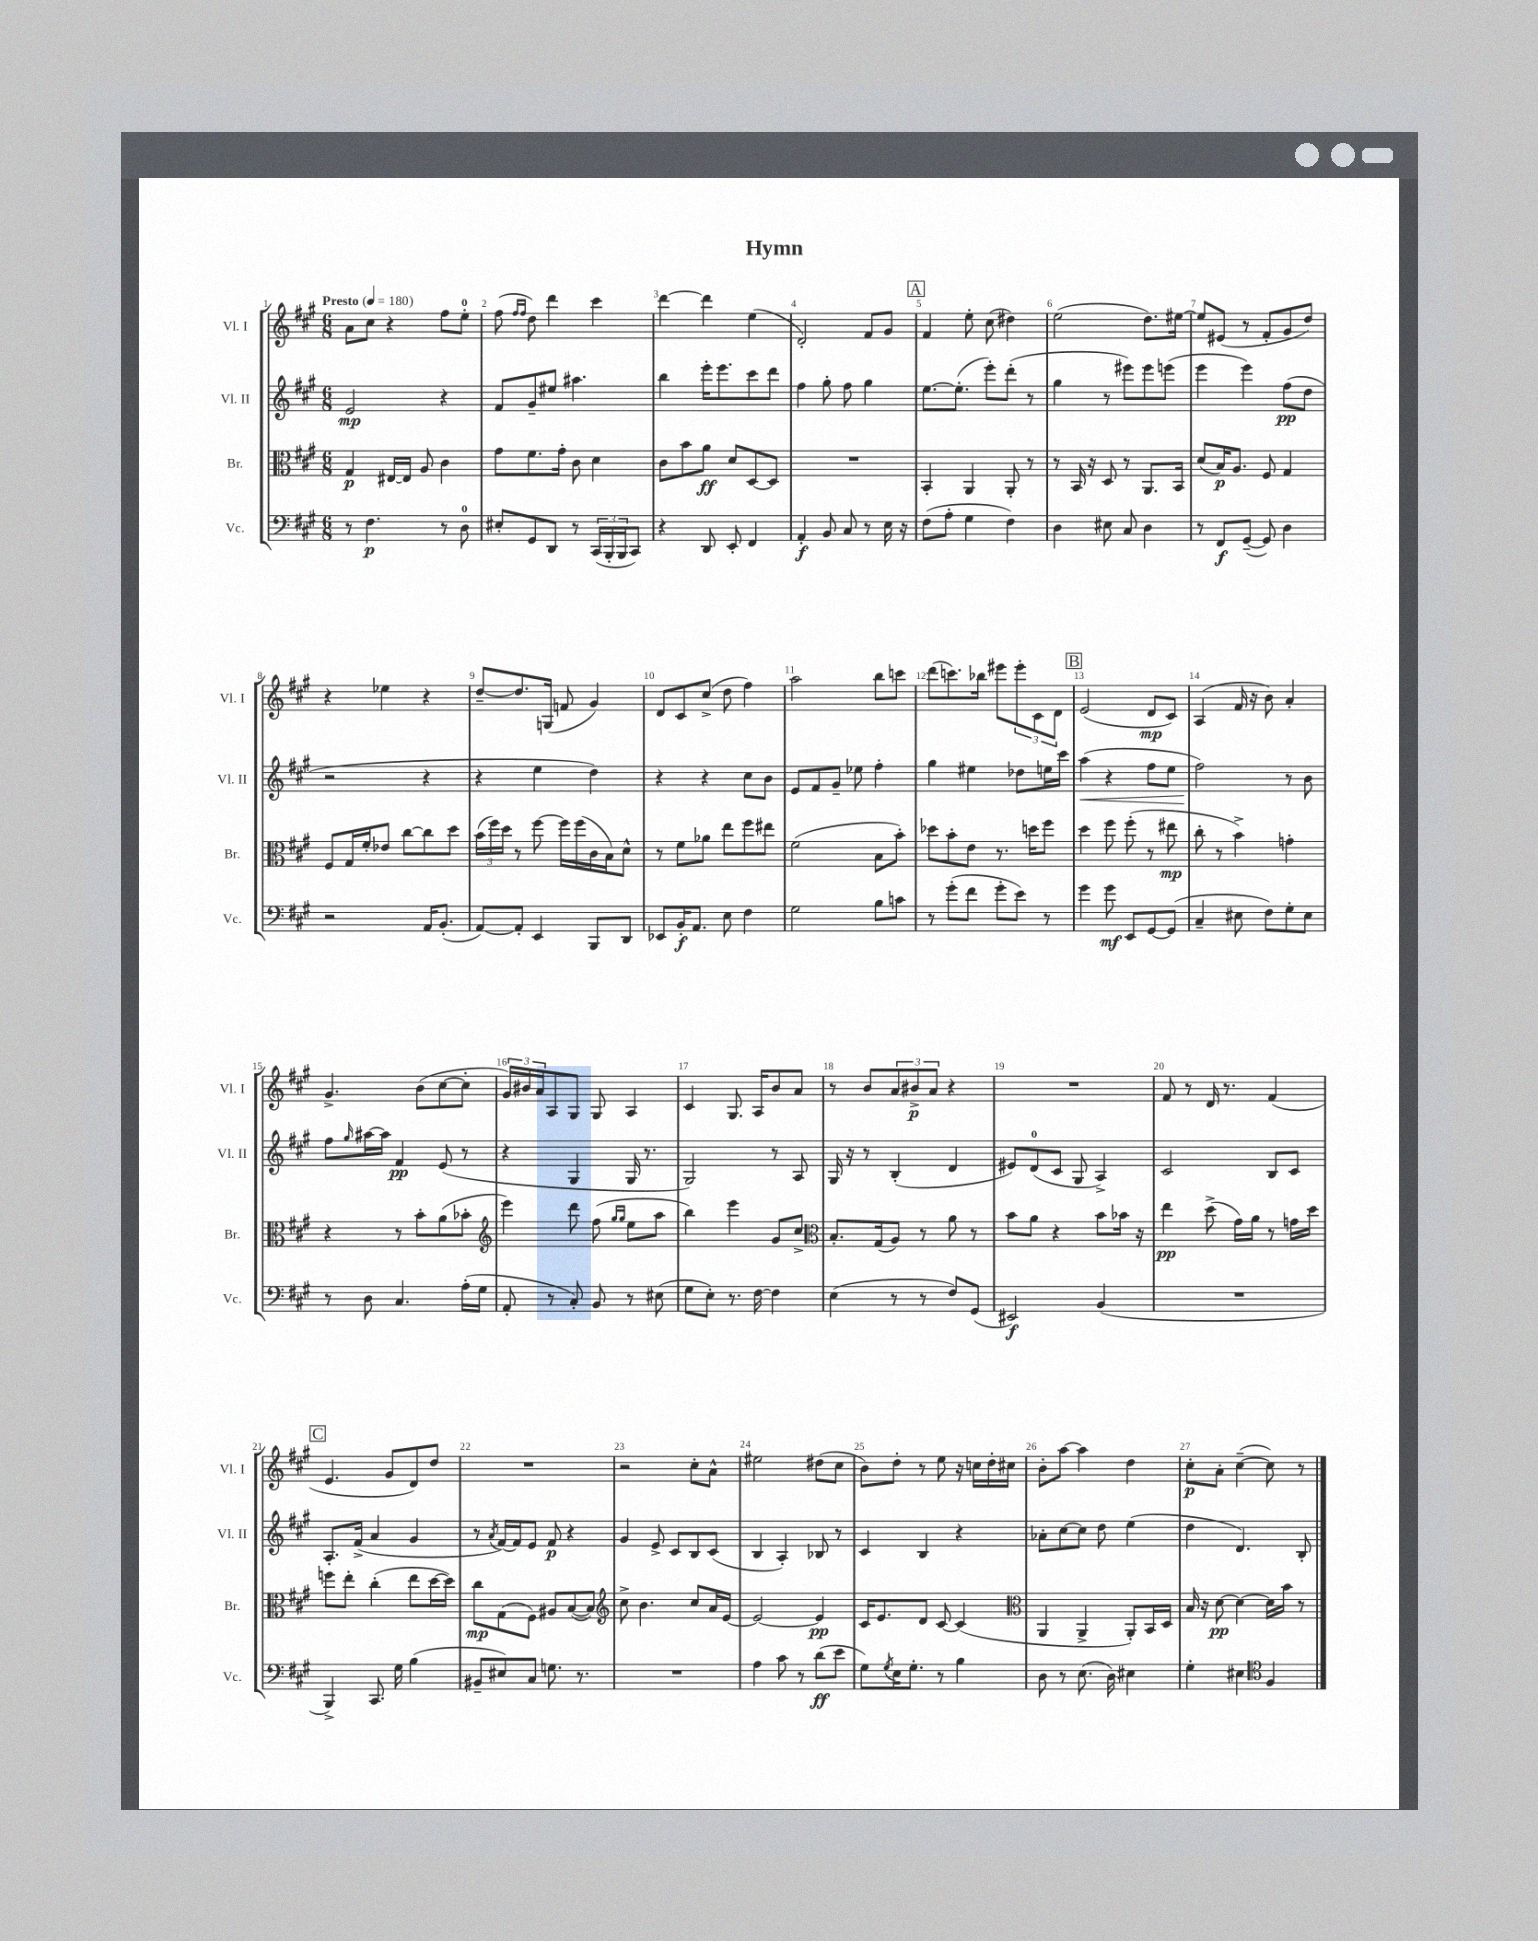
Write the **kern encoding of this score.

**kern	**dynam	**kern	**dynam	**kern	**dynam	**kern	**dynam
*part4	*part4	*part3	*part3	*part2	*part2	*part1	*part1
*staff4	*staff4	*staff3	*staff3	*staff2	*staff2	*staff1	*staff1
*I"Vc.	*	*I"Br.	*	*I"Vl. II	*	*I"Vl. I	*
*I'Vc.	*	*I'Br.	*	*I'Vl. II	*	*I'Vl. I	*
*clefF4	*	*clefC3	*	*clefG2	*	*clefG2	*
*k[f#c#g#]	*	*k[f#c#g#]	*	*k[f#c#g#]	*	*k[f#c#g#]	*
*M6/8	*	*M6/8	*	*M6/8	*	*M6/8	*
*MM180	*	*MM180	*	*MM180	*	*MM180	*
=1	=1	=1	=1	=1	=1	=1	=1
!	!	!	!	!	!	!LO:TX:a:B:t=Presto	!
8r	.	4G#/	p	2e/	mp	8a\L	.
4.F#\	p	.	.	.	.	8cc#\J	.
.	.	[16E#X/LL	.	.	.	4r	.
.	.	16E#/JJ]	.	.	.	.	.
.	.	8A/	.	.	.	.	.
8r	.	4c#\	.	4r	.	8ff#\L	.
8D\	.	.	.	.	.	8ee'\J	.
=2	=2	=2	=2	=2	=2	=2	=2
8E#X'/L	.	8g#\L	.	8f#/L	.	(8ff#\	.
.	.	.	.	.	.	16qqff#/LL	.
.	.	.	.	.	.	16qqff#/JJ	.
8GG#/	.	8.f#\	.	8g#~/	.	8dd\)	.
8DD/J	.	.	.	8ee#X/J	.	4ddd\	.
.	.	16g#'\Jk	.	.	.	.	.
8r	.	8c#\	.	4.aa#X\	.	.	.
(24CC#/LL	.	4d\	.	.	.	4ccc#\	.
24BBB'/	.	.	.	.	.	.	.
24BBB/J	.	.	.	.	.	.	.
8CC#/J)	.	.	.	.	.	.	.
=3	=3	=3	=3	=3	=3	=3	=3
4r	.	8c#\L	.	4bb\	.	[4ddd\	.
.	.	8b\	.	.	.	.	.
8DD/	.	8a\J	ff	16eee'\KL	.	4ddd\]	.
.	.	.	.	8.eee\	.	.	.
8EE'/	.	8d/L	.	.	.	.	.
4FF#/	.	[8D/	.	8ccc#\	.	(4ee\	.
.	.	8D/J]	.	8ddd\J	.	.	.
=4	=4	=4	=4	=4	=4	=4	=4
4AA'/	f	2.r	.	4ff#\	.	2d'/)	.
8BB/	.	.	.	8gg#'\	.	.	.
8C#/	.	.	.	8ff#\	.	.	.
8r	.	.	.	4gg#\	.	8f#/L	.
16E\	.	.	.	.	.	8g#/J	.
16r	.	.	.	.	.	.	.
!!LO:REH:place=s1:t=A
=5	=5	=5	=5	=5	=5	=5	=5
(8F#\L	.	4BB'/	.	[8.ee\L	.	4f#/	.
8A'\J	.	.	.	.	.	.	.
.	.	.	.	(8.ee'\J]	.	.	.
4G#\	.	4AA/	.	.	.	8ee'\	.
.	.	.	.	8eee'\L)	.	(8cc#\	.
4F#\)	.	8AA'/	.	(8ddd'\J	.	4dd#X\)	.
.	.	8r	.	8r	.	.	.
=6	=6	=6	=6	=6	=6	=6	=6
4D\	.	8r	.	4gg#\	.	(2ee\	.
.	.	16BB/	.	.	.	.	.
.	.	16r	.	.	.	.	.
8E#X\	.	8D/	.	8r	.	.	.
8C#/	.	8r	.	8eee#X\L)	.	.	.
4D\	.	8.AA/L	.	8eee#\	.	8.dd\L)	.
.	.	.	.	(8eeen\J	.	.	.
.	.	16BB/Jk	.	.	.	[16ee#X\Jk	.
=7	=7	=7	=7	=7	=7	=7	=7
8r	.	(8d/L	.	4eee\	.	8ee#/L]	.
8FF#/L	f	16B/K)	p	.	.	(8e#X/J	.
.	.	8.A/J	.	.	.	.	.
([8GG#~/J	.	.	.	4eee\)	.	8r	.
8GG#/])	.	8F#/	.	.	.	8f#'/L	.
4D\	.	4G#/	.	(8ff#\L	pp	8g#/	.
.	.	.	.	8dd\J	.	8dd/J)	.
!!LO:LB:g=z
=8	=8	=8	=8	=8	=8	=8	=8
2r	.	8F#/L	.	2r	.	4r	.
.	.	16G#/L	.	.	.	.	.
.	.	16f#'/J	.	.	.	.	.
.	.	8e-X/J	.	.	.	4ee-X\	.
.	.	[8cc#\L	.	.	.	.	.
16AA/KL	.	8cc#\]	.	4r	.	4r	.
(8.BB'/J	.	.	.	.	.	.	.
.	.	8dd\J	.	.	.	.	.
=9	=9	=9	=9	=9	=9	=9	=9
[8AA/L)	.	(24b\LL	.	4r	.	[8dd~/L	.
.	.	24ff#\)	.	.	.	.	.
.	.	24dd\JJ	.	.	.	.	.
8AA'/J]	.	8r	.	.	.	8.dd/]	.
4EE/	.	[8ff#\	.	4ee\	.	.	.
.	.	.	.	.	.	(16Gn/Jk	.
.	.	16ff#\LL]	.	.	.	8fn/	.
.	.	(16ff#\	.	.	.	.	.
8BBB/L	.	16c#\	.	4dd\)	.	4g#/)	.
.	.	16B\J)	.	.	.	.	.
8DD/J	.	8d^^\J	.	.	.	.	.
=10	=10	=10	=10	=10	=10	=10	=10
8EE-X/L	.	8r	.	4r	.	8d/L	.
16BB'/K	f	8f#\L	.	.	.	8c#/	.
8.AA/J	.	.	.	.	.	.	.
.	.	8a-X\J	.	4r	.	(8cc#^/J	.
8E\	.	8ee\L	.	.	.	8dd\	.
4F#\	.	8ff#\	.	8cc#\L	.	4ff#\)	.
.	.	8ee#X\J	.	8b\J	.	.	.
=11	=11	=11	=11	=11	=11	=11	=11
2G#\	.	(2f#\	.	8e/L	.	2aa\	.
.	.	.	.	8f#/	.	.	.
.	.	.	.	8g#~/J	.	.	.
.	.	.	.	8ee-X\	.	.	.
8B\L	.	8B\L	.	4ff#'\	.	8bb\L	.
8cn\J	.	8b'\J)	.	.	.	8cccn\J	.
=12	=12	=12	=12	=12	=12	=12	=12
8r	.	8dd-X\L	.	4gg#\	.	(8ddd\L	.
(8g#'\L	.	8b'\	.	.	.	8.cccn\)	.
8f#\J	.	8e\J	.	4ee#X\	.	.	.
.	.	.	.	.	.	16bb-X\Jk	.
8g#'\L	.	8.r	.	.	.	8eee#X\L	.
8e\J)	.	.	.	8dd-X\L	.	12eee#'\	.
.	.	16ddn\KL	.	.	.	.	.
.	.	.	.	.	.	12c#\	.
8r	.	8ff#\J	.	16een\L	.	.	.
.	.	.	.	.	.	12d\J	.
.	.	.	.	16ccc#\JJ	.	.	.
!!LO:REH:place=s1:t=B
=13	=13	=13	=13	=13	=13	=13	=13
!	!	!	!	!	!LO:HP:b	!	!
4g#\	.	4dd\	.	(4aa\	<	(2e/	.
8g#\	mf	8ff#\	.	4r	.	.	.
8EE/L	.	(8ff#'\	.	.	.	.	.
[8GG#/	.	8r	.	8ff#\L	.	8d/L	mp
(8GG#/J]	.	8ee#X\	mp	8ee\J	.	8c#/J)	.
=14	=14	=14	=14	=14	=14	=14	=14
4C#~/	.	8cc#'\	.	2ff#\)	.	(4A/	.
.	.	8r	.	.	.	.	.
8E#X\	.	4b^\)	.	.	.	16f#/	.
.	.	.	.	.	.	16r	.
8F#\L)	.	.	.	.	.	8b\)	.
8G#'\	.	4gn'\	.	8r	[	4a'/	.
8E#\J	.	.	.	8b\	.	.	.
!!LO:LB:g=z
=15	=15	=15	=15	=15	=15	=15	=15
8r	.	4r	.	8ff#\L	.	4.g#^/	.
.	.	.	.	16qqgg#/	.	.	.
8D\	.	.	.	[16aa#X\L	.	.	.
.	.	.	.	16aa#\JJ]	.	.	.
4.C#/	.	8r	.	4f#/	pp	.	.
.	.	8b'\L	.	.	.	(8b\L	.
.	.	(8a\	.	(8e/	.	[8cc#\	.
(16A'\LL	.	8b-X'\J	.	8r	.	8cc#'\J]	.
16G#\JJ	.	.	.	.	.	.	.
=16	=16	=16	=16	=16	=16	=16	=16
*	*	*clefG2	*	*	*	*	*
8AA'/	.	4eee\)	.	4r	.	24g#/LL)	.
.	.	.	.	.	.	24b#X/	.
.	.	.	.	.	.	24a/J	.
8r	.	.	.	.	.	8A/	.
8C#'/)	.	8ddd\	.	4G#/	.	8G#/J	.
8BB/	.	(8ff#\	.	.	.	8G#/	.
.	.	16qqgg#/LL	.	.	.	.	.
.	.	16qqgg#/JJ	.	.	.	.	.
8r	.	8ee\L	.	16G#/	.	4A/	.
.	.	.	.	8.r	.	.	.
(8E#X\	.	8aa\J	.	.	.	.	.
=17	=17	=17	=17	=17	=17	=17	=17
8G#\L	.	4bb\)	.	2G#/)	.	4c#/	.
8E'\J)	.	.	.	.	.	.	.
8.r	.	4eee\	.	.	.	8.G#/	.
[16F#\	.	.	.	.	.	16A/KL	.
4F#\]	.	8g#/L	.	8r	.	8b/	.
.	.	8cc#^/J	.	8A/	.	8a/J	.
=18	=18	=18	=18	=18	=18	=18	=18
*	*	*clefC3	*	*	*	*	*
(4E\	.	8.B'/L	.	16G#/	.	8r	.
.	.	.	.	16r	.	.	.
.	.	.	.	8r	.	8b/L	.
.	.	(16G#/k	.	.	.	.	.
8r	.	8A/J)	.	(4B'/	.	12a/	.
.	.	.	.	.	.	12b#X^/	p
8r	.	8r	.	.	.	.	.
.	.	.	.	.	.	12a/J	.
8F#/L)	.	8a\	.	4d/	.	4r	.
(8GG#/J	.	8r	.	.	.	.	.
=19	=19	=19	=19	=19	=19	=19	=19
2EE#X/)	f	8b\L	.	8e#X/L)	.	2.r	.
.	.	8a\J	.	(8d/	.	.	.
.	.	4r	.	8c#/J	.	.	.
.	.	.	.	8G#/	.	.	.
(4BB/	.	8b\L	.	4A^/)	.	.	.
.	.	16b-X\Jk	.	.	.	.	.
.	.	16r	.	.	.	.	.
=20	=20	=20	=20	=20	=20	=20	=20
2.r	.	4ee\	pp	2c#/	.	8f#/	.
.	.	.	.	.	.	8r	.
.	.	(8dd^\	.	.	.	16d/	.
.	.	.	.	.	.	8.r	.
.	.	16g#\LL)	.	.	.	.	.
.	.	16a\JJ	.	.	.	.	.
.	.	8r	.	8B/L	.	(4f#/	.
.	.	16gn\LL	.	8c#/J	.	.	.
.	.	16dd\JJ	.	.	.	.	.
!!LO:LB:g=z
!!LO:REH:place=s1:t=C
=21	=21	=21	=21	=21	=21	=21	=21
4BBB^/)	.	8ffn\L	.	8.A'/L	.	4.e/	.
.	.	8ee'\J	.	.	.	.	.
.	.	.	.	(16f#^/Jk	.	.	.
8.CC#/	.	(4cc#'\	.	4a/	.	.	.
.	.	.	.	.	.	8g#/L	.
16G#\	.	.	.	.	.	.	.
(4B\	.	8ee\L	.	4g#/	.	8d/)	.
.	.	[16dd\L	.	.	.	8dd/J	.
.	.	16dd\JJ])	.	.	.	.	.
=22	=22	=22	=22	=22	=22	=22	=22
8BB#X~/L	.	8cc#\L	mp	8r	.	2.r	.
.	.	.	.	8qa/	.	.	.
8E#X/)	.	(8G#\	.	[16f#/LL)	.	.	.
.	.	.	.	16f#/J]	.	.	.
8C#/J	.	8F#\J)	.	8e/J	.	.	.
8.Gn\	.	8A#X/L	.	8f#/	p	.	.
.	.	([8B/	.	4r	.	.	.
8.r	.	.	.	.	.	.	.
.	.	8B/J])	.	.	.	.	.
=23	=23	=23	=23	=23	=23	=23	=23
*	*	*clefG2	*	*	*	*	*
2.r	.	8cc#^\	.	4g#/	.	2r	.
.	.	4.b\	.	.	.	.	.
.	.	.	.	8e^/	.	.	.
.	.	.	.	8c#/L	.	.	.
.	.	8cc#/L	.	8B/	.	8cc#'\L	.
.	.	16a/L	.	(8c#/J	.	8a^^\J	.
.	.	[16e/JJ	.	.	.	.	.
=24	=24	=24	=24	=24	=24	=24	=24
4A\	.	2e/_	.	4B/	.	2ee#X\	.
8c#\	.	.	.	4A'/)	.	.	.
8r	.	.	.	.	.	.	.
(8d\L	ff	4e/]	pp	8B-X/	.	(8dd#X\L	.
8e\J	.	.	.	8r	.	8cc#\J	.
=25	=25	=25	=25	=25	=25	=25	=25
8G#\L)	.	16c#/KL	.	4c#/	.	8b\L)	.
.	.	8.e/	.	.	.	.	.
8qG#/	.	.	.	.	.	.	.
16E\K	.	.	.	.	.	8dd'\J	.
8.G#'\J	.	.	.	.	.	.	.
.	.	8d/J	.	4B/	.	8r	.
8r	.	[8c#/	.	.	.	8ee\	.
4B\	.	(4c#/]	.	4r	.	16r	.
.	.	.	.	.	.	16ccn\LL	.
.	.	.	.	.	.	16dd'\	.
.	.	.	.	.	.	16cc#X\JJ	.
=26	=26	=26	=26	=26	=26	=26	=26
*	*	*clefC3	*	*	*	*	*
8D\	.	4AA/	.	8a-X'\L	.	8b'\L	.
8r	.	.	.	[8cc#\	.	[8aa\J	.
(8.E\	.	4AA^/	.	8cc#\J]	.	4aa\]	.
.	.	.	.	8dd\	.	.	.
16D\)	.	.	.	.	.	.	.
4E#X\	.	8AA'/L)	.	(4ee\	.	4dd\	.
.	.	16BB/L	.	.	.	.	.
.	.	16D/JJ	.	.	.	.	.
=27	=27	=27	=27	=27	=27	=27	=27
4G#'\	.	16B/	.	4dd\	.	8cc#'\L	p
.	.	16r	.	.	.	.	.
.	.	[8d\	pp	.	.	8a'\J	.
4E#X\	.	4d\_	.	4.d/)	.	([4cc#~\	.
*clefC4	*	*	*	*	*	*	*
4F#/	.	16d\LL]	.	.	.	8cc#\])	.
.	.	16b\JJ	.	.	.	.	.
.	.	8r	.	8B'/	.	8r	.
==	==	==	==	==	==	==	==
*-	*-	*-	*-	*-	*-	*-	*-
